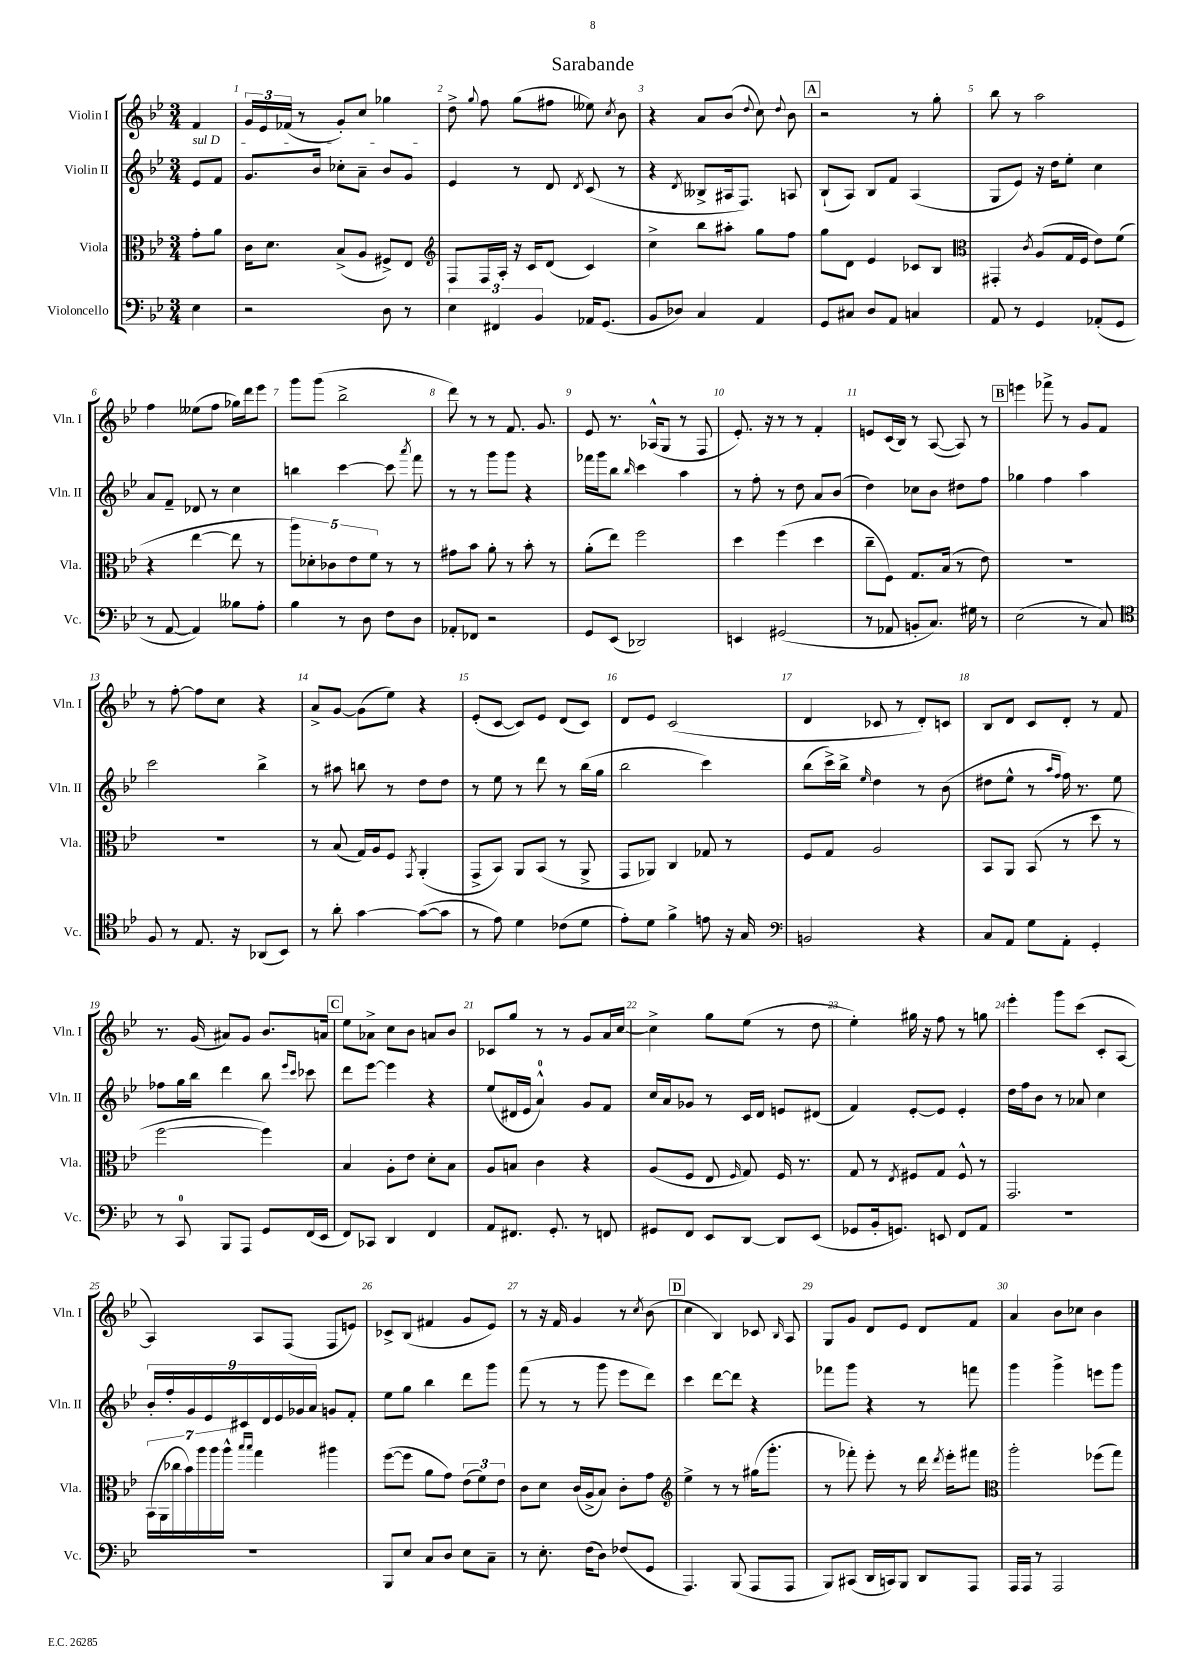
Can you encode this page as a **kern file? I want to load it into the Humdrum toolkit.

**kern	**kern	**kern	**kern
*staff4	*staff3	*staff2	*staff1
*clefF4	*clefC3	*clefG2	*clefG2
*k[b-e-]	*k[b-e-]	*k[b-e-]	*k[b-e-]
*M3/4	*M3/4	*M3/4	*M3/4
4E-\	8g'\L	8e-/L	4f/
.	8a\J	8f/J	.
=	=	=	=
2r	16c\LK	8.g/L	24g/LL
.	.	.	24e-/
.	8.d\J	.	.
.	.	.	(24f-/JJ
.	.	.	8r
.	.	16b-/Jk	.
.	(8B-^/L	8cc-'\L	8g'/L)
.	8A/J	8a~\J	8cc/J
8D\	8F#^/L)	8b-/L	4gg-\
8r	8E-/J	8g/J	.
=	=	=	=
*	*clefG2	*	*
6E-\	8F/L	4e-/	8dd^\
.	.	.	8qqgg/
.	16F/L	.	8ff\
6FF#/	.	.	.
.	16A'/JJ	.	.
.	16r	8r	(8gg\L
.	16c/LK	.	.
6BB-/	.	.	.
.	(8d/J	8d/	8ff#\J
.	.	8qd/	.
16AA-/LK	4c/)	(8c/	8ee--\)
(8.GG/J	.	.	.
.	.	.	8qcc/
.	.	8r	8b-\
=	=	=	=
8BB-/L	4cc^\	4r	4r
8D-/J)	.	.	.
.	.	8qd/	.
4C/	8bb-\L	8B--^/L	8a/L
.	8aa#'\J	16A#/k	(8b-/J
.	.	8.F/J)	.
.	.	.	8qqdd/
4AA/	8gg\L	.	8cc\)
.	.	.	8qqdd/
.	8ff\J	8A/	8b-\
=	=	=	=
8GG/L	8gg\L	(8B-`/L	2r
8C#/J	8d\J	8A/J)	.
8D/L	4e-/	8B-/L	.
8AA/J	.	8f/J	.
4C/	8c-/L	(4A/	8r
.	8B-/J	.	8gg'\
=	=	=	=
*	*clefC3	*	*
8AA/	4GG#'/	8G/L	8bb-\
8r	.	8e-/J)	8r
.	8qc/	.	.
4GG/	(8A/L	16r	2aa\
.	.	16dd\LK	.
.	16G/L	8ee-'\J	.
.	16F/JJ	.	.
(8AA-'/L	8e-\L)	4cc\	.
8GG/J	(8f\J	.	.
=	=	=	=
8r	4r	8a/L	4ff\
[8AA/	.	8f~/J	.
4AA/])	[4ee-\	8d-/	(8ee--\L
.	.	8r	8ff\J
8B--\L	8ee-\]	4cc\	16gg-\LL)
.	.	.	16ddd\J
8A'\J	8r	.	8eee-\J
=	=	=	=
4B-\	10aa\L)	4bb\	8ggg\L
.	10d-'\	.	.
.	.	.	(8ggg\J
.	10c-\	.	.
8r	.	[4ccc\	2bb-^\
.	10e-\	.	.
8D\	.	.	.
.	10f\J	.	.
8F\L	8r	8ccc\]	.
.	.	8qaaa/	.
8D\J	8r	8fff\	.
=	=	=	=
8AA-'/L	8g#\L	8r	8ddd\)
8FF-/J	8b-\J	8r	8r
2r	8a'\	8ggg\L	8r
.	8r	8ggg\J	8.f/
.	8b-'\	4r	.
.	.	.	8.g/
.	8r	.	.
=	=	=	=
8GG/L	(8a'\L	16fff-\LL	8e-/
.	.	16ggg\J	.
(8EE-/J	8ee-\J)	8bb-\J	8.r
.	.	16qqbb-/	.
2DD-/)	2ff\	4ccc\	.
.	.	.	(16A-^^/LK
.	.	.	8G/J
.	.	4aa\	8r
.	.	.	8F/
=	=	=	=
4EE/	4dd\	8r	8.e-'/)
.	.	8ff'\	.
.	.	.	16r
(2GG#/	(4ff\	8r	8r
.	.	8dd\	8r
.	4dd\	8a/L	4f'/
.	.	(8b-/J	.
=	=	=	=
8r	8cc~\L	4dd\)	8e/L
8AA-/	8F\J)	.	(16c/L
.	.	.	16B-/JJ)
8BB'/L	8.G/L	8cc-\L	8r
8.C/J)	.	8b-\J	([8A/
.	(16B-/Jk	.	.
.	8r	8dd#\L	8A/])
16G#\	.	.	.
8r	8e-\)	8ff\J	8r
=	=	=	=
(2E-\	2.r	4gg-\	4eee\
.	.	4ff\	8fff-^\
.	.	.	8r
8r	.	4aa\	8g/L
8C/)	.	.	8f/J
=	=	=	=
*clefC4	*	*	*
8F/	2.r	2ccc\	8r
8r	.	.	[8ff'\
8.E-/	.	.	8ff\]L
.	.	.	8cc\J
16r	.	.	.
(8AA-/L	.	4bb-^\	4r
8BB-/J)	.	.	.
=	=	=	=
8r	8r	8r	8a^/L
8a'\	(8B-/	8aa#\	[8g/J
[4g\	16G/LL)	8bb\	(8g\]L
.	16A/J	.	.
.	8F/J	8r	8ee-\J)
.	8qGG/	.	.
(8g\_L	(4AA'/	8dd\L	4r
8g\]J	.	8dd\J	.
=	=	=	=
8r	8GG^/L	8r	(8e-'/L
8e-\)	8BB-/J)	8ee-\	[8c/J
4d\	8AA/L	8r	8c/]L)
.	(8BB-/J	8ddd\	8e-/J
(8c-\L	8r	8r	(8d/L
8d\J	8AA^/	(16bb-\LL	8c/J)
.	.	16gg\JJ	.
=	=	=	=
8e-'\L)	8GG/L	2bb-\	8d/L
8d\J	8AA-/J)	.	8e-/J
4f^\	4C/	.	(2c/
8e\	8G-/	4ccc\)	.
16r	8r	.	.
16G/	.	.	.
=	=	=	=
*clefF4	*	*	*
2BB/	8F/L	(8bb-\L	4d/
.	8G/J	16ccc^\L)	.
.	.	16bb-^\JJ	.
.	.	16qqee-/	.
.	2A/	4dd\	8c-/
.	.	.	8r
4r	.	8r	8d'/L)
.	.	(8b-\	8c/J
=	=	=	=
8C/L	8BB-/L	8dd#\L	8B-/L
8AA/J	8AA/J	8ee-^^\J	8d/J
8G\L	(8BB-/	8r	8c/L
.	.	16qqaa/LL	.
.	.	16qqff/JJ	.
8AA'\J	8r	16ff\)	8d'/J
.	.	8.r	.
4GG'/	8dd\	.	8r
.	8r	8ee-\	8f/
=	=	=	=
8r	[2ff\	8ff-\L	8.r
8CC/	.	16gg\L	.
.	.	16bb-\JJ	(16g/
8BBB-/L	.	4ddd\	8a#/L)
8AAA/J	.	.	8g/J
8GG/L	4ff\])	8bb-\	8.b-/L
.	.	16qqeee-/LL	.
.	.	16qqccc/JJ	.
(16FF/L	.	8ccc-\	.
16EE-/JJ	.	.	16a/Jk
=	=	=	=
8FF/L)	4B-/	8ddd\L	8ee-\L
8CC-/J	.	[8eee-\J	8a-^\J
4DD/	8A'\L	4eee-\]	8cc\L
.	8e-\J	.	8b-\J
4FF/	8d'\L	4r	8a/L
.	8B-\J	.	8b-/J
=	=	=	=
8AA/L	8A/L	(8ee-/L	8c-/L
8.FF#/J	8B/J	16d#/L	8gg/J
.	.	16e-/JJ	.
.	4c\	4a^^/)	8r
8.GG'/	.	.	.
.	.	.	8r
8r	4r	8g/L	8g/L
8FF/	.	8f/J	16a/L
.	.	.	[16cc/JJ
=	=	=	=
8GG#/L	(8A/L	16cc/LL	4cc^\]
.	.	16a/J	.
8FF/J	8F/J	8g-/J	.
8EE-/L	8E-/	8r	8gg\L
.	16qqF/	.	.
[8DD/J	8G/)	16c/LL	(8ee-\J
.	.	16d/JJ	.
8DD/]L	16F/	8e/L	8r
.	8.r	.	.
(8EE-/J	.	(8d#/J	8dd\
=	=	=	=
8GG-/L	8G/	4f/)	4ee-'\)
16BB-'/k	8r	.	.
8.GG/J)	.	.	.
.	8qE-/	.	.
.	8F#/L	[8e-'/L	16gg#\
.	.	.	16r
8EE/	8G/J	8e-/]J	8ff\
8FF/L	8F#^^/	4e-'/	8r
8AA/J	8r	.	8gg\
=	=	=	=
2.r	2.GG/	16dd\LL	4eee-'\
.	.	16ff\J	.
.	.	8b-\J	.
.	.	8r	8ggg\L
.	.	8a-/	(8ccc\J
.	.	4cc\	8c'/L
.	.	.	[8A/J
=	=	=	=
2.r	(28BB-\LL	18b-'/LL	4A/])
.	28AA\	.	.
.	.	18ff'/	.
.	28cc-\	.	.
.	28b-\)	.	.
.	.	18g/	.
.	28aa\	.	.
.	.	18e-/	.
.	28aa\	.	.
.	28aa^^\JJ	.	.
.	.	18c#/	.
.	16qqbb-/LL	.	.
.	16qqbb-/JJ	.	.
.	4gg\	.	8A/L
.	.	18d/	.
.	.	18e-/	.
.	.	.	(8F/J
.	.	18g-/	.
.	.	18a/JJ	.
.	4aa#\	8g/L	8F/L
.	.	8f'/J	8e/J)
=	=	=	=
8BBB-/L	([8ff\L	8ee-\L	8c-^/L
8E-/J	8ff\]J	8gg\J	(8B-/J
8C/L	8a\L	4bb-\	4f#/
8D/J	8g\J)	.	.
8E-\L	(12e-\L	8ddd\L	8g/L
.	12f\)	.	.
8C~\J	.	8ggg\J	8e-/J)
.	12e-\J	.	.
=	=	=	=
8r	8c\L	(8fff\	8r
8.E-'\	8d\J	8r	16r
.	.	.	16f/
.	(16c/LL	8r	4g/
(16F\LK	16A^/J	.	.
8D\J)	8B-/J)	8ggg\	.
(8F-/L	8c'\L	8eee-\L	8r
.	.	.	8qcc/
8GG/J	8g\J	8ddd\J)	(8b-\
=	=	=	=
*	*clefG2	*	*
4.AAA/)	4ee-^\	4ccc\	4cc\
.	8r	[8ddd\L	4B-/)
(8BBB-/	8r	8ddd\]J	.
8AAA/L	(16gg#\LK	4r	8c-/
.	8.ggg'\J	.	.
.	.	.	16qqB-/
8AAA/J	.	.	8A/
=	=	=	=
8BBB-/L)	8r	8fff-\L	8G/L
(8CC#/J	8fff-'\)	8ggg\J	8g/J
16DD/LL	8eee-'\	4r	8d/L
16CC/J)	.	.	.
8BBB-/J	8r	.	8e-/J
8DD/L	16ddd\	8r	8d/L
.	8qddd/	.	.
.	16eee-'\LK	.	.
8AAA/J	8fff#\J	8fff\	8f/J
=	=	=	=
*	*clefC3	*	*
16AAA/LL	2aa'\	4ggg\	4a/
16AAA/JJ	.	.	.
8r	.	.	.
2AAA/	.	4ggg^\	8b-\L
.	.	.	8cc-\J
.	(8ff-\L	8eee\L	4b-\
.	8gg\J)	8ggg\J	.
==	==	==	==
*-	*-	*-	*-
